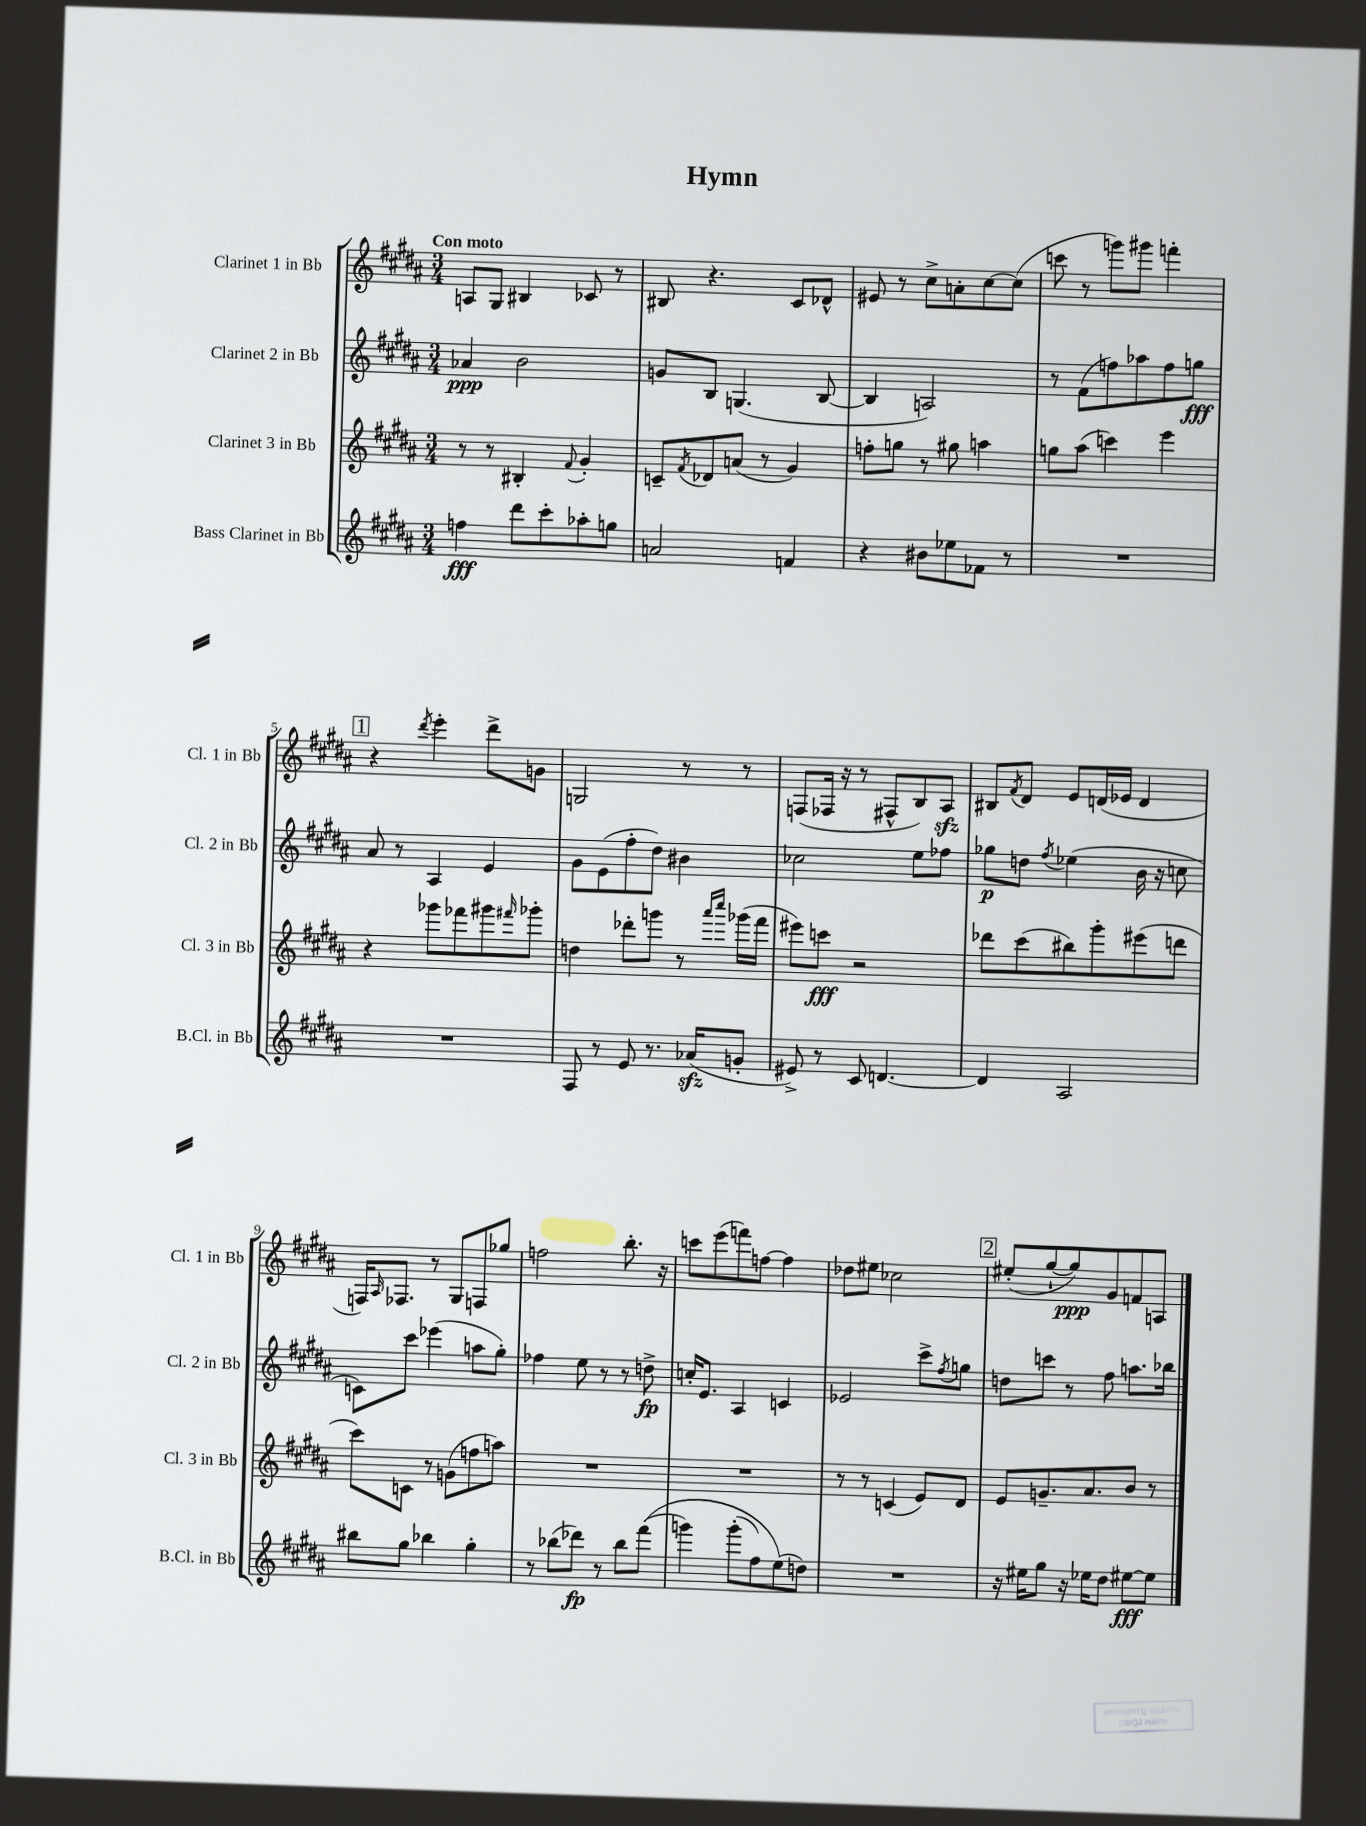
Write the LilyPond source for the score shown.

\header { title = "Hymn" }
<<
\new StaffGroup <<
\new Staff = "s0" \with { instrumentName = "Clarinet 1 in Bb" shortInstrumentName = "Cl. 1 in Bb" } {
    \clef treble \key b \major \numericTimeSignature \time 3/4 \tempo "Con moto"
    a8 gis8 bis4 ces'8 r8 |
    bis8 r4. cis'8 des'8-^ |
    eis'8 r8 cis''8-> a'8-. cis''8~ cis''8( |
    c'''8 r8 g'''8) gis'''8 f'''4-. |
    \mark \markup { \box "1" } r4 \acciaccatura { dis'''8 } e'''4-. dis'''8-> g'8 |
    g2 r8 r8 |
    f8( fes16 r16 r8 fis8-^ b8) ais8\sfz |
    bis8 \acciaccatura { fis'8 } dis'8 e'8 d'16( ees'16 d'4 |
    f16) \grace { ais16 } fes8. r8 gis8 f8 ges''8 |
    f''2 b''8.-. r16 |
    c'''8 e'''8( f'''8) f''8~ f''4 |
    des''8 eis''8 ces''2 |
    \mark \markup { \box "2" } eis''8-.( gis''8~-! gis''8\ppp) gis'8 f'8 a8 \bar "|." |
}
\new Staff = "s1" \with { instrumentName = "Clarinet 2 in Bb" shortInstrumentName = "Cl. 2 in Bb" } {
    \clef treble \key b \major \numericTimeSignature \time 3/4
    aes'4\ppp b'2 |
    g'8 b8 g4.( b8~ |
    b4 a2) |
    r8 fis'8( f''8) aes''8 f''8 g''8\fff |
    \mark \markup { \box "1" } ais'8 r8 ais4 e'4 |
    gis'8 e'8( fis''8-. dis''8) bis'4 |
    ces''2 e''8 fes''8 |
    ges''8\p d''8 \acciaccatura { fis''8 } ees''4( b'16 r16 c''8 |
    c'8) cis'''8 ees'''4( a''8 gis''8-.) |
    fes''4 e''8 r8 r8 d''8->\fp |
    c''16-. e'8. ais4 c'4 |
    ees'2 cis'''8-> \acciaccatura { fis''8 } g''8 |
    \mark \markup { \box "2" } d''8 c'''8 r8 fis''8 a''8. bes''16 \bar "|." |
}
\new Staff = "s2" \with { instrumentName = "Clarinet 3 in Bb" shortInstrumentName = "Cl. 3 in Bb" } {
    \clef treble \key b \major \numericTimeSignature \time 3/4
    r8 r8 bis4-. \appoggiatura { fis'8 } gis'4-. |
    c'8-- \acciaccatura { fis'8 } des'8 a'8( r8 gis'4) |
    f''8-. g''8 r8 gis''8 a''4 |
    g''8 ais''8( c'''4) e'''4 |
    \mark \markup { \box "1" } r4 ges'''8 fes'''8 gis'''8 \grace { fis'''16 } ges'''8-. |
    d''4 des'''8-. g'''8 r8 \grace { ais'''16 cis''''16 } ges'''16( fis'''16 |
    eis'''8) c'''8\fff r2 |
    des'''8 cis'''8( bis''8) gis'''8-. eis'''8( d'''8 |
    cis'''8) c'8 r8 g'8( f''8 a''8) |
    R2. |
    R2. |
    r8 r8 c'4( e'8) dis'8 |
    \mark \markup { \box "2" } e'8 g'8.-- ais'8. b'8 r8 \bar "|." |
}
\new Staff = "s3" \with { instrumentName = "Bass Clarinet in Bb" shortInstrumentName = "B.Cl. in Bb" } {
    \clef treble \key b \major \numericTimeSignature \time 3/4
    f''4\fff dis'''8 cis'''8-. aes''8-. g''8 |
    a'2 f'4 |
    r4 bis'8 ees''8 fes'8 r8 |
    R2. |
    \mark \markup { \box "1" } R2. |
    fis8 r8 e'8 r8. aes'16\sfz( g'8-. |
    eis'8->) r8 cis'8 d'4.~ |
    d'4 ais2 |
    bis''8 gis''8 bes''4 gis''4-. |
    r8 bes''8( des'''8\fp) r8 bes''8 fis'''8(\( |
    g'''4) g'''8-.( fis''8) e''8(\) d''8) |
    R2. |
    \mark \markup { \box "2" } r16 eis''16 gis''8 r16 ees''16 dis''8 eis''8~\fff eis''8 \bar "|." |
}
>>
>>
